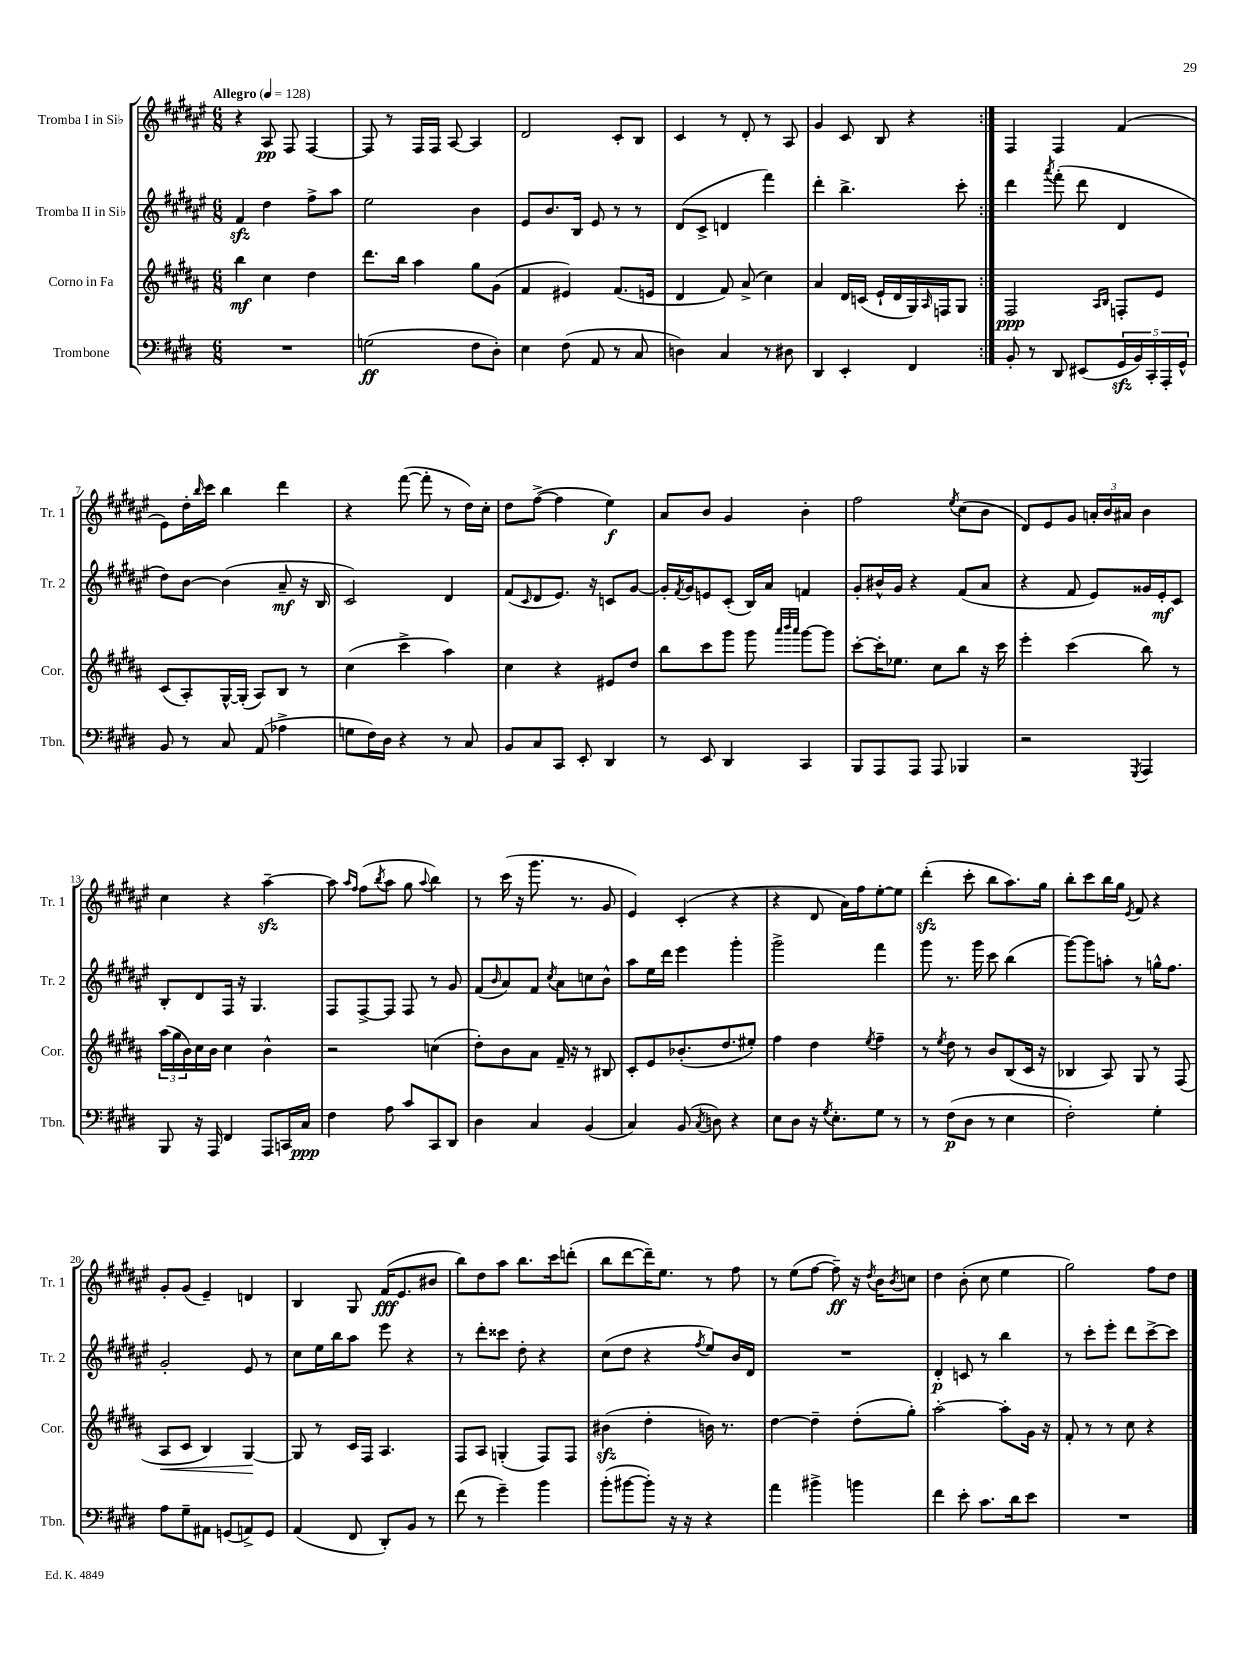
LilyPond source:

<<
\new StaffGroup <<
\new Staff = "s0" \with { instrumentName = "Tromba I in Sib" shortInstrumentName = "Tr. 1" } {
    \clef treble \key fis \major \numericTimeSignature \time 6/8 \tempo "Allegro" 4 = 128
    \repeat volta 2 { r4 ais8\pp fis8 fis4~ |
    fis8 r8 fis16 fis16 ais8~ ais4 |
    dis'2 cis'8-. b8 |
    cis'4 r8 dis'8-. r8 ais8 |
    gis'4 cis'8 b8 r4 | }
    fis4 fis4 fis'4( |
    eis'8) dis''16-. \grace { b''16 } cis'''16 b''4 dis'''4 |
    r4 fis'''8~( fis'''8-. r8 dis''16) cis''16-. |
    dis''8 fis''8~->( fis''4 eis''4\f) |
    ais'8 b'8 gis'4 b'4-. |
    fis''2 \acciaccatura { eis''8 } cis''8( b'8 |
    dis'8) eis'8 gis'8 \tuplet 3/2 { a'16-. b'16 ais'16 } b'4 |
    cis''4 r4 ais''4~--\sfz |
    ais''8 \grace { ais''16 fis''16 } fis''8( \acciaccatura { b''8 } ais''8 gis''8 \appoggiatura { ais''8 } b''4) |
    r8 cis'''16( r16 gis'''8. r8. gis'8 |
    eis'4) cis'4-.( r4 |
    r4 dis'8 ais'16) fis''16 eis''8~-. eis''8 |
    dis'''4-.\sfz( cis'''8-. b''8 ais''8.) gis''16 |
    b''8-. cis'''8 b''16 gis''16 \acciaccatura { eis'8 } fis'8 r4 |
    gis'8-. gis'8( eis'4--) d'4 |
    b4 gis8 fis'16\fff( eis'8. bis'8 |
    b''8) dis''8 ais''8 b''8. cis'''16 d'''8-.( |
    b''8 dis'''8~ dis'''16--) eis''8. r8 fis''8 |
    r8 eis''8( fis''8~ fis''8--\ff) r16 \acciaccatura { dis''8 } b'16 \acciaccatura { b'8 } c''8 |
    dis''4 b'8-.( cis''8 eis''4 |
    gis''2) fis''8 dis''8 \bar "|." |
}
\new Staff = "s1" \with { instrumentName = "Tromba II in Sib" shortInstrumentName = "Tr. 2" } {
    \clef treble \key fis \major \numericTimeSignature \time 6/8
    \repeat volta 2 { fis'4\sfz dis''4 fis''8-> ais''8 |
    eis''2 b'4 |
    eis'8 b'8. b16 eis'8 r8 r8 |
    dis'8( cis'8-> d'4 fis'''4) |
    dis'''4-. b''4.-> cis'''8-. | }
    dis'''4 \acciaccatura { ais'''8 } fis'''8-.( dis'''8 dis'4 |
    dis''8) b'8~ b'4( ais'8--\mf r16 b16 |
    cis'2) dis'4 |
    fis'8( \grace { cis'16 } dis'8 eis'8.) r16 c'8 gis'8~ |
    gis'16-. \acciaccatura { fis'8 } gis'16 e'8 cis'8-.( b16) ais'16 f'4 |
    gis'8-. bis'16-^ gis'16 r4 fis'8( ais'8 |
    r4 fis'8 eis'8) gisis'16 eis'16-.\mf cis'8 |
    b8-. dis'8 fis16 r16 gis4. |
    fis8 fis8~-> fis8 fis8 r8 gis'8 |
    fis'8( \grace { b'16 } ais'8) fis'8 \acciaccatura { cis''8 } ais'8 c''8 b'8-^ |
    ais''8 eis''16 dis'''16 eis'''4 gis'''4-. |
    gis'''2-> fis'''4 |
    gis'''8 r8. gis'''16 cis'''8 b''4( |
    gis'''8~) gis'''8 a''8-. r8 g''16-^ fis''8. |
    gis'2-. eis'8 r8 |
    cis''8 eis''16 b''16 ais''8 eis'''8 r4 |
    r8 dis'''8-. cisis'''8 dis''8-. r4 |
    cis''8( dis''8 r4 \acciaccatura { fis''8 } eis''8) b'16 dis'16 |
    R2. |
    dis'4-.\p c'8 r8 b''4 |
    r8 cis'''8-. eis'''8-. dis'''8 cis'''8~-> cis'''8 \bar "|." |
}
\new Staff = "s2" \with { instrumentName = "Corno in Fa" shortInstrumentName = "Cor." } {
    \clef treble \key b \major \numericTimeSignature \time 6/8
    \repeat volta 2 { b''4\mf cis''4 dis''4 |
    dis'''8. b''16 ais''4 gis''8 gis'8( |
    fis'4 eis'4) fis'8.( e'16 |
    dis'4 fis'8) ais'8->( cis''4) |
    ais'4 dis'16 c'16( e'16-! dis'16 gis16) \grace { ais16 } f16 gis8 | }
    fis2\ppp \grace { ais16 b16 } f8-. e'8 |
    cis'8( ais8-.) gis16~-^ gis16-.( ais8) b8 r8 |
    cis''4( cis'''4-> ais''4) |
    cis''4 r4 eis'8 dis''8 |
    b''8 cis'''8 gis'''8 gis'''8 \grace { ais'''32 b'''32 ais'''32 } gis'''8~ gis'''8 |
    cis'''8~-. cis'''16-. ees''8. cis''8 b''8 r16 cis'''16 |
    e'''4-. cis'''4( b''8) r8 |
    \tuplet 3/2 { ais''16( gis''16 b'16) } cis''16 b'16 cis''4 b'4-^ |
    r2 c''4( |
    dis''8-.) b'8 ais'8 fis'16-- r16 r8 bis8 |
    cis'8-. e'8 bes'8.-.( dis''8. eis''8-.) |
    fis''4 dis''4 \acciaccatura { e''8 } fis''4-- |
    r8 \acciaccatura { e''8 } dis''8 r8 b'8 b8( cis'16 r16 |
    bes4 ais8) gis8 r8 fis8( |
    ais8\< cis'8 b4) gis4~\! |
    gis8 r8 cis'16 fis16 ais4. |
    fis8 ais8 g4-.( fis8) fis8 |
    bis'4\sfz( dis''4-. b'16) r8. |
    dis''4~ dis''4-- dis''8-.( gis''8-.) |
    ais''2~-. ais''8-. gis'16 r16 |
    fis'8-. r8 r8 cis''8 r4 \bar "|." |
}
\new Staff = "s3" \with { instrumentName = "Trombone" shortInstrumentName = "Tbn." } {
    \clef bass \key e \major \numericTimeSignature \time 6/8
    \repeat volta 2 { R2. |
    g2\ff( fis8 dis8-.) |
    e4 fis8( a,8 r8 cis8 |
    d4) cis4 r8 dis8 |
    dis,4 e,4-. fis,4 | }
    b,8-. r8 dis,8 eis,8( \tuplet 5/4 { gis,16\sfz b,16) cis,16-. a,,16-. gis,16-^ } |
    b,8 r8 cis8 a,8( aes4-> |
    g8 fis16) dis16 r4 r8 cis8 |
    b,8 cis8 cis,8 e,8-. dis,4 |
    r8 e,8 dis,4 cis,4 |
    b,,8 a,,8 a,,8 a,,8 bes,,4 |
    r2 \acciaccatura { gis,,8 } a,,4 |
    b,,8 r16 a,,16 fis,4 a,,8 c,16 cis16\ppp |
    fis4 a8 cis'8 cis,8 dis,8 |
    dis4 cis4 b,4( |
    cis4) b,8( \acciaccatura { cis8 } d8) r4 |
    e8 dis8 r16 \acciaccatura { gis8 } e8.-. gis8 r8 |
    r8 fis8\p( dis8 r8 e4 |
    fis2-.) gis4-. |
    a8 gis8-- ais,8 g,8( a,8->) g,8 |
    a,4( fis,8 dis,8-.) b,8 r8 |
    fis'8( r8 gis'4--) b'4 |
    b'8-.( bis'8~ bis'8-.) r16 r16 r4 |
    a'4 bis'4-> b'4 |
    fis'4 e'8-. cis'8. dis'16 e'8 |
    R2. \bar "|." |
}
>>
>>
